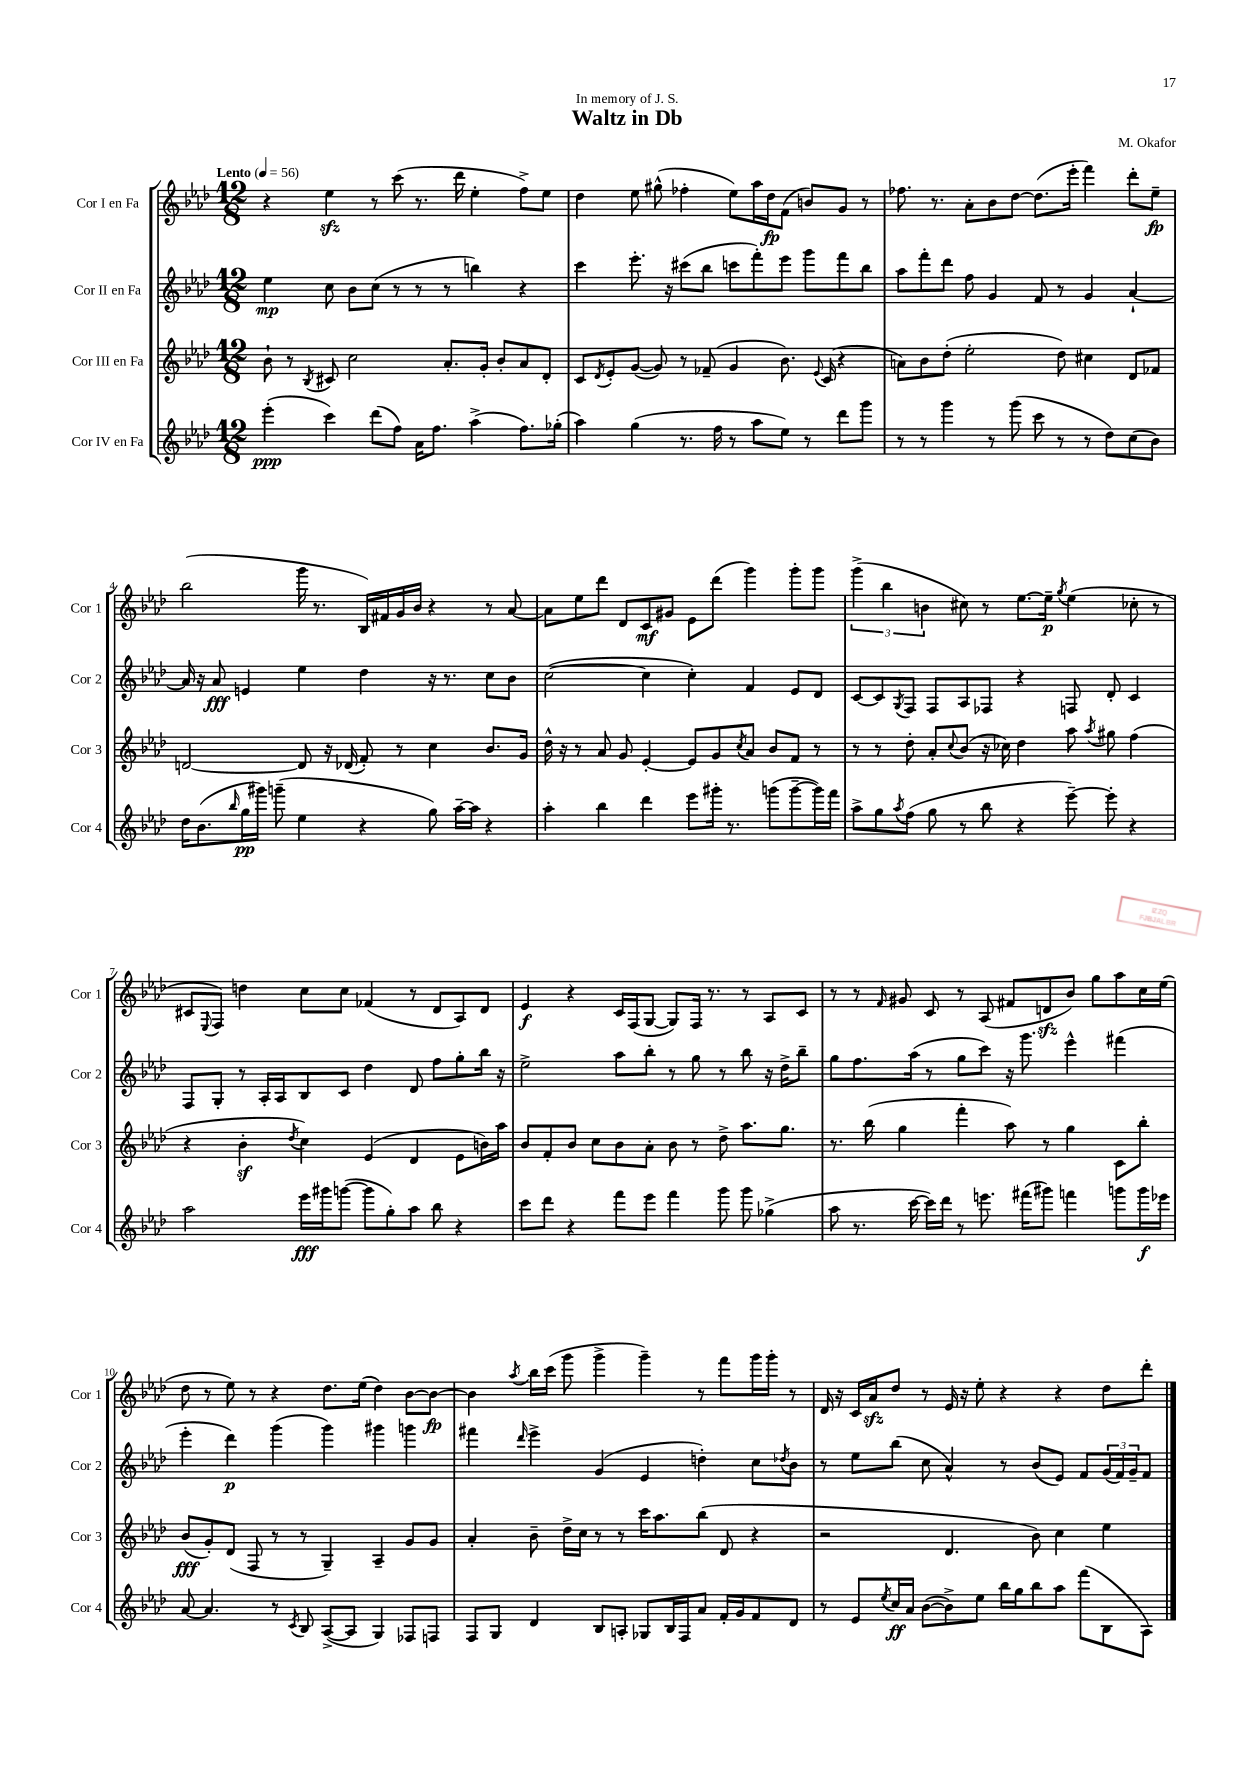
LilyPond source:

\header { title = "Waltz in Db" composer = "M. Okafor" dedication = "In memory of J. S." }
<<
\new StaffGroup <<
\new Staff = "s0" \with { instrumentName = "Cor I en Fa" shortInstrumentName = "Cor 1" } {
    \clef treble \key aes \major \numericTimeSignature \time 12/8 \tempo "Lento" 4 = 56
    r4 ees''4\sfz r8 c'''8( r8. des'''16 ees''4-. f''8->) ees''8 |
    des''4 ees''8 gis''8-^( fes''4-. ees''8) aes''16 des''16\fp f'8( b'8) g'8 r8 |
    fes''8. r8. aes'8-. bes'8 des''8~ des''8.( ees'''16-. f'''4) des'''8-. ees''8--\fp |
    bes''2( g'''16 r8. bes16) fis'16 g'16 bes'16 r4 r8 aes'8~ |
    aes'8 ees''8 des'''8 des'8 c'8\mf gis'8 ees'8 des'''8( g'''4) g'''8-. g'''8 |
    \tuplet 3/2 { g'''4->( bes''4 b'4 } cis''8) r8 ees''8.~ ees''16--\p \acciaccatura { g''8 } ees''4( ces''8-. r8 |
    cis'8 \appoggiatura { ees8 } f8) d''4 c''8 c''8 fes'4( r8 des'8 aes8) des'8 |
    ees'4\f r4 c'16 f16( g8~ g8) f16 r8. r8 aes8 c'8 |
    r8 r8 \grace { f'16 } gis'8 c'8 r8 aes8( fis'8 d'8\sfz bes'8) g''8 aes''8 c''16 ees''16( |
    des''8 r8 ees''8) r8 r4 des''8. ees''16( des''4) bes'8~ bes'8~\fp |
    bes'4 \acciaccatura { aes''8 } bes''16 c'''16( g'''8 g'''4-> g'''4--) r8 f'''8 g'''16 g'''16-. r8 |
    des'16 r16 c'16 aes'16\sfz des''8 r8 ees'16 r16 ees''8-. r4 r4 des''8 des'''8-. \bar "|." |
}
\new Staff = "s1" \with { instrumentName = "Cor II en Fa" shortInstrumentName = "Cor 2" } {
    \clef treble \key aes \major \numericTimeSignature \time 12/8
    ees''4\mp c''8 bes'8 c''8( r8 r8 r8 b''4) r4 |
    c'''4 ees'''8.-. r16 cis'''8( bes''8 c'''8 f'''8-.) ees'''8 g'''8 f'''8 bes''8 |
    aes''8 f'''8-. des'''8 f''8 g'4 f'8 r8 g'4 aes'4~-! |
    aes'16 r16 aes'8\fff e'4 ees''4 des''4 r16 r8. c''8 bes'8 |
    c''2~( c''4 c''4-.) f'4 ees'8 des'8 |
    c'8~ c'8 \acciaccatura { g8 } f8 f8 aes8 fes8 r4 f8 des'8-. c'4 |
    f8 g8-. r8 aes16-. aes16 bes8 c'8 des''4 des'8 f''8 g''8-. bes''16 r16 |
    ees''2-> aes''8 bes''8-. r8 g''8 r8 bes''8 r16 des''16-> bes''8-- |
    g''8 f''8. aes''16( r8 g''8 c'''8) r16 g'''8. ees'''4-^ fis'''4( |
    ees'''4-. des'''4\p) g'''4( g'''4) gis'''4 g'''4 |
    fis'''4 \grace { des'''16 } ees'''4-> g'4( ees'4 d''4-.) c''8 \acciaccatura { des''8 } bes'8 |
    r8 ees''8 bes''8( c''8 aes'4-^) r8 bes'8( ees'8) f'8 \tuplet 3/2 { g'16( f'16) g'16-- } f'8 \bar "|." |
}
\new Staff = "s2" \with { instrumentName = "Cor III en Fa" shortInstrumentName = "Cor 3" } {
    \clef treble \key aes \major \numericTimeSignature \time 12/8
    bes'8-! r8 \acciaccatura { bes8 } cis'8 c''2 aes'8.-. g'16-. bes'8-. aes'8 des'8-. |
    c'8 \acciaccatura { des'8 } ees'8-. g'8~( g'8) r8 fes'8--( g'4 bes'8.) \appoggiatura { ees'8 } c'16( r4 |
    a'8) bes'8 des''8-.( ees''2-. des''8) cis''4 des'8 fes'8 |
    d'2~ d'8 r16 des'16( f'8-.) r8 c''4 bes'8. g'16 |
    des''16-^ r16 r8 aes'8 g'8 ees'4~-. ees'8 g'8 \acciaccatura { c''8 } aes'8 bes'8 f'8 r8 |
    r8 r8 des''8-. aes'8-. \appoggiatura { c''8 } bes'8( r16 ces''16) des''4 aes''8 \acciaccatura { aes''8 } gis''8 f''4( |
    r4 bes'4-.\sf \acciaccatura { des''8 } c''4) ees'4( des'4 ees'8 b'16) aes''16 |
    bes'8 f'8-. bes'8 c''8 bes'8 aes'8-. bes'8 r8 des''8-> aes''8. g''8. |
    r8. bes''16( g''4 f'''4-. aes''8) r8 g''4 c'8 bes''8-. |
    bes'8\fff( g'8-.) des'8( f8 r8 r8 g4--) aes4-- g'8 g'8 |
    aes'4-. bes'8-- des''16-> c''16 r8 r8 c'''16 aes''8. bes''8( des'8 r4 |
    r2 des'4. bes'8) c''4 ees''4 \bar "|." |
}
\new Staff = "s3" \with { instrumentName = "Cor IV en Fa" shortInstrumentName = "Cor 4" } {
    \clef treble \key aes \major \numericTimeSignature \time 12/8
    ees'''4-.\ppp( c'''4) des'''8( f''8) aes'16 f''8. aes''4->( f''8.) ges''16-.( |
    aes''4) g''4( r8. f''16 r8 aes''8 ees''8) r8 des'''8 g'''8 |
    r8 r8 g'''4 r8 g'''8( c'''8 r8 r8 des''8) c''8( bes'8) |
    des''16 bes'8.( \grace { bes''16 } g''16\pp gis'''16) g'''8--( ees''4 r4 g''8) aes''16~-- aes''16 r4 |
    aes''4-. bes''4 des'''4 ees'''8 gis'''16-. r8. g'''8( g'''8~-- g'''16) f'''16 |
    aes''8-> g''8 \acciaccatura { aes''8 } f''8( g''8 r8 bes''8 r4 ees'''8~--) ees'''8-. r4 |
    aes''2 ees'''16\fff gis'''16 g'''8~( g'''8 g''8-.) aes''8 bes''8 r4 |
    c'''8 des'''8 r4 f'''8 ees'''8 f'''4 g'''8 g'''8 ges''4->( |
    aes''8 r8. c'''16~ c'''16) des'''16 r8 e'''8. fis'''16( gis'''8) f'''4 g'''8 g'''16\f ees'''16 |
    aes'8~ aes'4. r8 \acciaccatura { c'8 } bes8 aes8~->( aes8 g4) fes8 f8 |
    f8 g8 des'4 bes8 a8-. ges8 bes16 f16 aes'8 f'16-. g'16 f'8 des'8 |
    r8 ees'8 \acciaccatura { ees''8 } c''16\ff aes'16 bes'8~( bes'8->) ees''8 bes''16 g''16 bes''8 aes''8 f'''8( bes8 aes8) \bar "|." |
}
>>
>>
